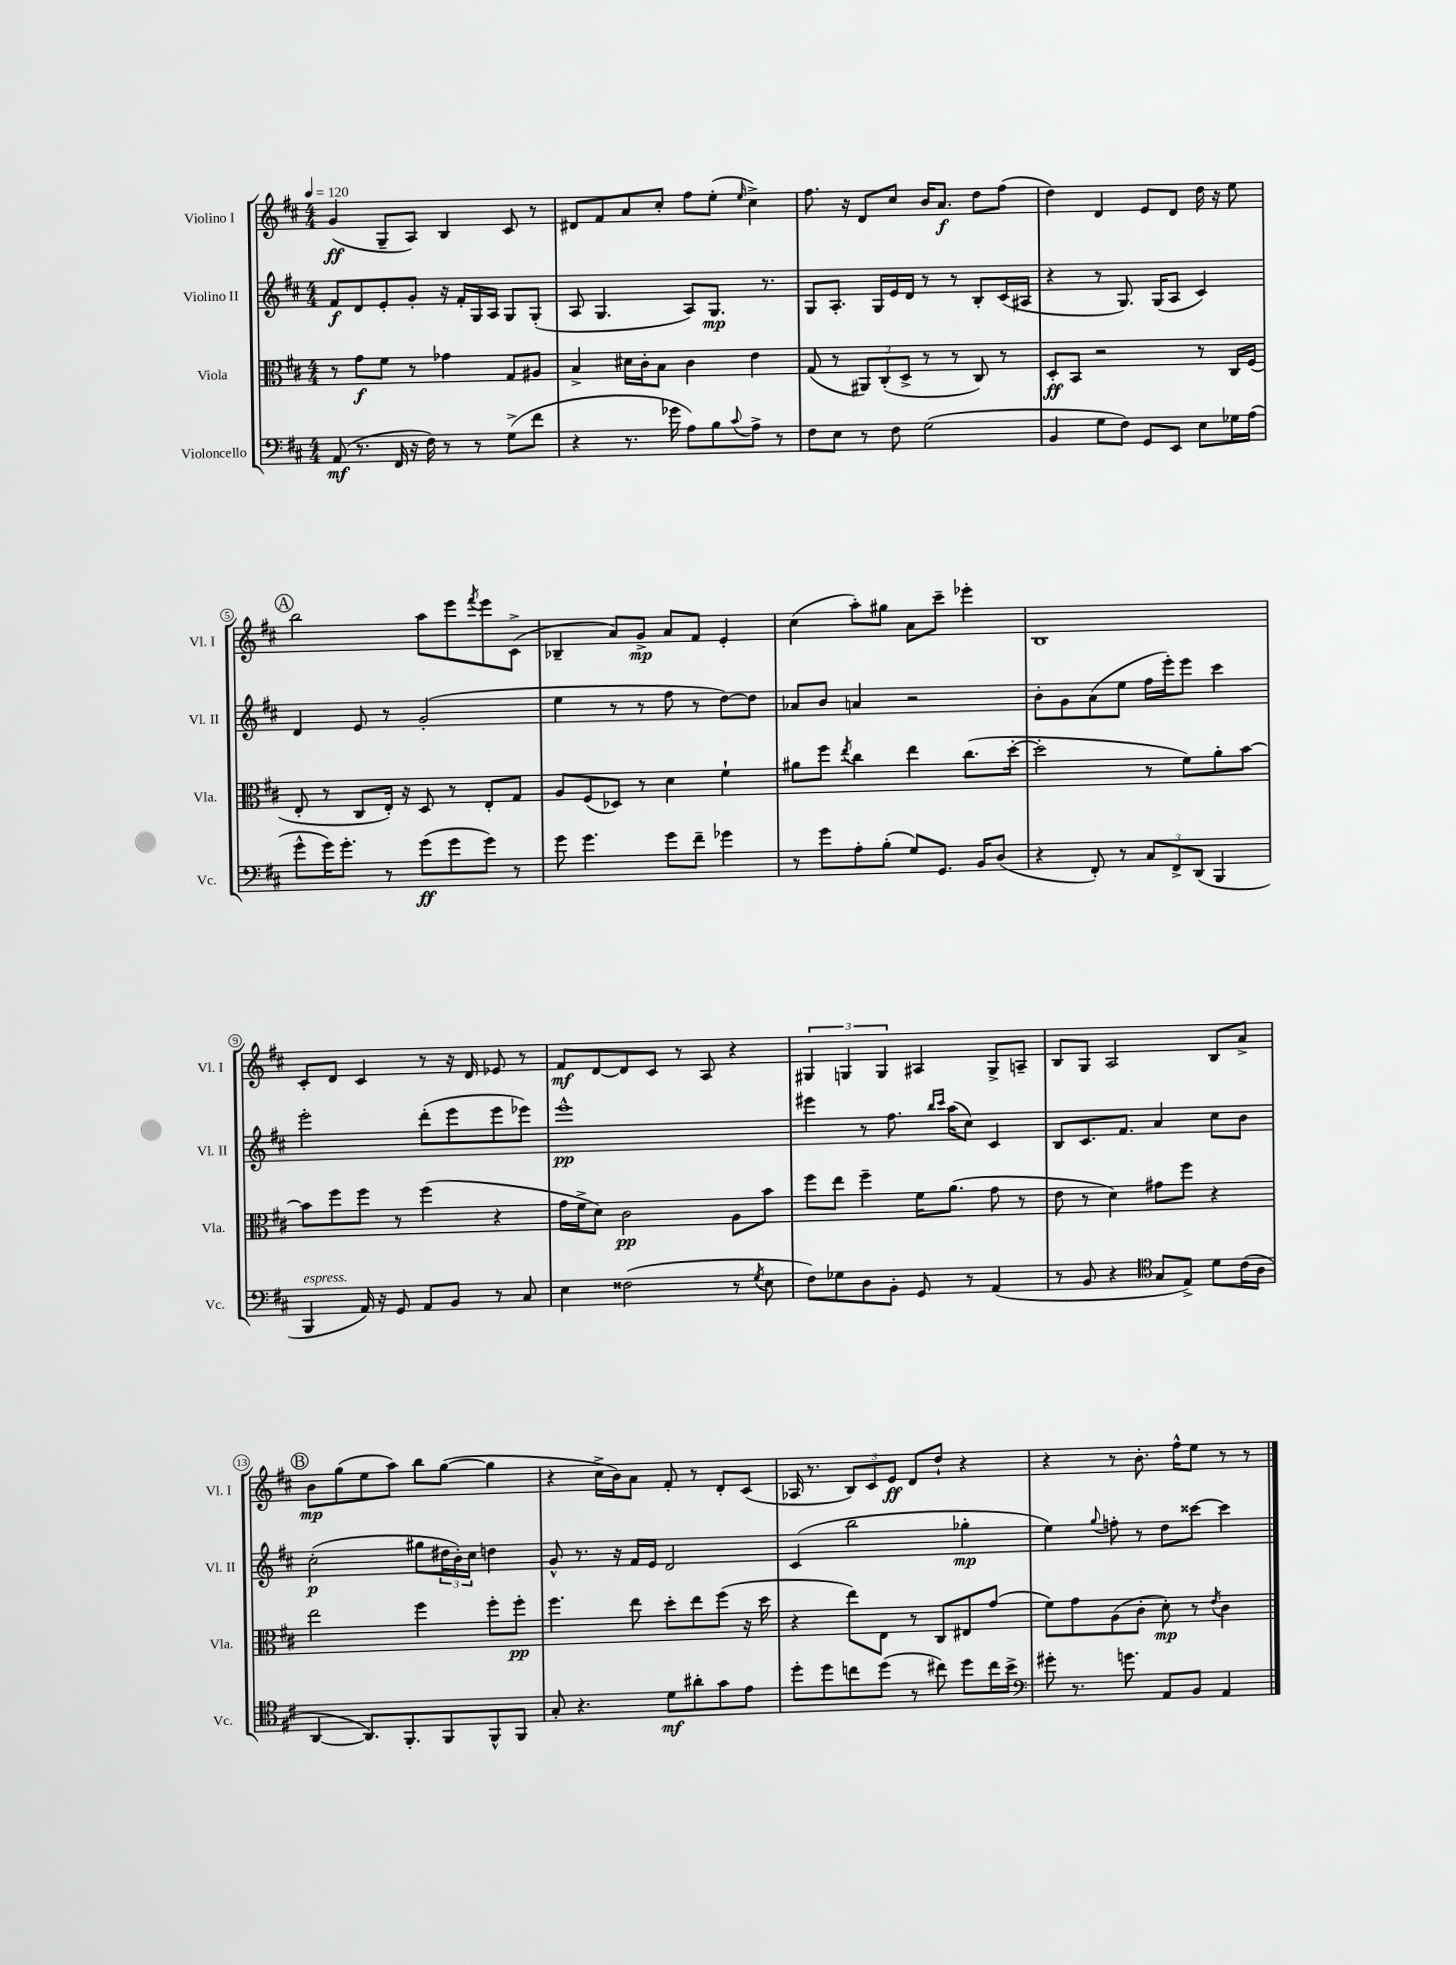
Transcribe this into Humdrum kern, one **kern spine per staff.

**kern	**dynam	**kern	**dynam	**kern	**dynam	**kern	**dynam
*part4	*part4	*part3	*part3	*part2	*part2	*part1	*part1
*staff4	*staff4	*staff3	*staff3	*staff2	*staff2	*staff1	*staff1
*I"Violoncello	*	*I"Viola	*	*I"Violino II	*	*I"Violino I	*
*I'Vc.	*	*I'Vla.	*	*I'Vl. II	*	*I'Vl. I	*
*clefF4	*	*clefC3	*	*clefG2	*	*clefG2	*
*k[f#c#]	*	*k[f#c#]	*	*k[f#c#]	*	*k[f#c#]	*
*M4/4	*	*M4/4	*	*M4/4	*	*M4/4	*
*MM120	*	*MM120	*	*MM120	*	*MM120	*
=1	=1	=1	=1	=1	=1	=1	=1
(8AA/	mf	8r	.	8f#/L	f	(4g/	ff
8.r	.	8g\L	f	8d/	.	.	.
.	.	8f#\J	.	8e'/	.	8G~/L	.
16FF#/	.	.	.	.	.	.	.
16r	.	8r	.	8g'/J	.	8A/J)	.
16F#\)	.	.	.	.	.	.	.
8r	.	4g-X\	.	16r	.	4B/	.
.	.	.	.	16f#'/LL	.	.	.
8r	.	.	.	16G/	.	.	.
.	.	.	.	16A/JJ	.	.	.
(8G^\L	.	8G/L	.	8G/L	.	8c#/	.
8f#\J	.	8A#X/J	.	(8G'/J	.	8r	.
=2	=2	=2	=2	=2	=2	=2	=2
4r	.	4B^/	.	8A/	.	8d#X/L	.
.	.	.	.	4.G/	.	8f#/	.
8.r	.	16d#X\LL	.	.	.	8a/	.
.	.	16c#'\J	.	.	.	.	.
.	.	8B\J	.	.	.	8cc#'/J	.
16g-X\	.	.	.	.	.	.	.
8A\L)	.	4c#\	.	8A/L)	.	8ff#\L	.
8B\	.	.	.	8.G/J	mp	(8ee'\J	.
8qqc#/	.	.	.	.	.	16qqee/	.
8A^\J	.	4e\	.	.	.	4cc#^\)	.
.	.	.	.	8.r	.	.	.
8r	.	.	.	.	.	.	.
=3	=3	=3	=3	=3	=3	=3	=3
8F#\L	.	(8G/	.	8G/L	.	8.ff#\	.
8E\J	.	8r	.	8.A'/J	.	.	.
.	.	.	.	.	.	16r	.
8r	.	12AA#X/L)	.	.	.	8d/L	.
.	.	.	.	16G/LL	.	.	.
.	.	(12C#'/	.	.	.	.	.
8F#\	.	.	.	16e/	.	8cc#/J	.
.	.	12D^/J	.	.	.	.	.
.	.	.	.	16d/JJ	.	.	.
(2G\	.	8r	.	8r	.	16b/KL	.
.	.	.	.	.	.	8.a/J	f
.	.	8r	.	8r	.	.	.
.	.	8C#/)	.	8B'/L	.	8dd\L	.
.	.	8r	.	(16c#/L	.	(8ff#\J	.
.	.	.	.	16A#X/JJ	.	.	.
=4	=4	=4	=4	=4	=4	=4	=4
4BB/	.	8D'/L	ff	4r	.	4dd\)	.
.	.	8BB/J	.	.	.	.	.
8G\L	.	2r	.	8r	.	4d/	.
8F#\J)	.	.	.	8.G/)	.	.	.
8GG/L	.	.	.	.	.	8e/L	.
.	.	.	.	(16G/KL	.	.	.
8EE/J	.	.	.	8A/J	.	8d/J	.
8E\L	.	8r	.	4c#/)	.	16dd\	.
.	.	.	.	.	.	16r	.
16G-X\L	.	16C#/LL	.	.	.	8ee\	.
(16A\JJ	.	(16F#/JJ	.	.	.	.	.
!!LO:LB:g=z
!!LO:REH:place=s1:t=A
=5	=5	=5	=5	=5	=5	=5	=5
8g^^\L	.	8E'/	.	4d/	.	2bb\	.
16g\K)	.	8r	.	.	.	.	.
8.g'\J	.	.	.	.	.	.	.
.	.	8C#/L	.	8e/	.	.	.
8r	.	16E'/Jk)	.	8r	.	.	.
.	.	16r	.	.	.	.	.
(8g\L	ff	8D/	.	(2g'/	.	8aa\L	.
8g\	.	8r	.	.	.	8eee\	.
.	.	.	.	.	.	8qfff#/	.
8g\J)	.	8E'/L	.	.	.	8eee\	.
8r	.	8G/J	.	.	.	(8c#^\J	.
=6	=6	=6	=6	=6	=6	=6	=6
8g\	.	8A/L	.	4ee\	.	4B-X~/	.
4.g\	.	(8F#/	.	.	.	.	.
.	.	8D-X/J)	.	8r	.	8a/L)	.
.	.	8r	.	8r	.	8g^/J	mp
8g\L	.	4d\	.	8ff#\	.	8a/L	.
8f#~\J	.	.	.	8r	.	8f#/J	.
4g-X\	.	4f#`\	.	[8dd\L)	.	4e'/	.
.	.	.	.	8dd\J]	.	.	.
=7	=7	=7	=7	=7	=7	=7	=7
8r	.	8a#X\L	.	8a-X/L	.	(4cc#\	.
8g\L	.	8ff#\J	.	8b/J	.	.	.
.	.	8qee/	.	.	.	.	.
8A'\	.	4cc#\	.	4an/	.	8aa'\L)	.
(8B'\J	.	.	.	.	.	8gg#X\J	.
8G/L)	.	4ee\	.	2r	.	8a\L	.
8.GG/J	.	.	.	.	.	8ccc#~\J	.
.	.	(8.cc#\L	.	.	.	4eee-X'\	.
16BB/KL	.	.	.	.	.	.	.
(8D/J	.	.	.	.	.	.	.
.	.	[16dd'\Jk	.	.	.	.	.
=8	=8	=8	=8	=8	=8	=8	=8
4r	.	2dd'\]	.	8b'\L	.	1B	.
.	.	.	.	8g\	.	.	.
8FF#'/)	.	.	.	(8a\	.	.	.
8r	.	.	.	8ee\J	.	.	.
12C#/L	.	8r	.	16ff#\LL	.	.	.
.	.	.	.	16eee'\J)	.	.	.
12FF#^/	.	.	.	.	.	.	.
.	.	8f#\L)	.	8eee\J	.	.	.
(12DD/J	.	.	.	.	.	.	.
4BBB/	.	8a'\	.	4ccc#\	.	.	.
.	.	[8b\J	.	.	.	.	.
!!LO:LB:g=z
=9	=9	=9	=9	=9	=9	=9	=9
!LO:TX:a:i:t=espress.	!	!	!	!	!	!	!
4BBB/	.	8b\L]	.	2eee'\	.	8c#'/L	.
.	.	8ff#\	.	.	.	8d/J	.
16AA/)	.	8ff#\J	.	.	.	4c#/	.
16r	.	.	.	.	.	.	.
8GG/	.	8r	.	.	.	.	.
8AA/L	.	(4ff#\	.	(8ddd'\L	.	8r	.
8BB/J	.	.	.	8eee\	.	16r	.
.	.	.	.	.	.	16d/	.
8r	.	4r	.	8eee\	.	8e-X/	.
8C#/	.	.	.	8eee-X\J)	.	8r	.
=10	=10	=10	=10	=10	=10	=10	=10
4E\	.	16g\LL	.	1eee^^	pp	8f#/L	mf
.	.	16f#^\J	.	.	.	.	.
.	.	8d\J)	.	.	.	[8d/	.
(2F##X\	.	2c#\	pp	.	.	8d/]	.
.	.	.	.	.	.	8c#/J	.
.	.	.	.	.	.	8r	.
.	.	.	.	.	.	8A/	.
8r	.	8A\L	.	.	.	4r	.
8qG/	.	.	.	.	.	.	.
8E\	.	8b\J	.	.	.	.	.
=11	=11	=11	=11	=11	=11	=11	=11
8F#\L)	.	8ff#\L	.	4eee#X\	.	6G#X/	.
8G-X\	.	8ee\J	.	.	.	.	.
.	.	.	.	.	.	6Gn/	.
8D\	.	4ff#~\	.	8r	.	.	.
.	.	.	.	.	.	6G/	.
8BB'\J	.	.	.	8.ff#\	.	.	.
8GG/	.	16f#\KL	.	.	.	4A#X/	.
.	.	.	.	16qqbb/LL	.	.	.
.	.	.	.	16qqccc#/JJ	.	.	.
.	.	(8.a\J	.	(16aa\KL	.	.	.
8r	.	.	.	8cc#\J)	.	.	.
(4AA/	.	8g\	.	4c#/	.	8G^/L	.
.	.	8r	.	.	.	8An~/J	.
=12	=12	=12	=12	=12	=12	=12	=12
8r	.	8e\	.	8B/L	.	8B/L	.
8BB/	.	8r	.	8.c#/	.	8G/J	.
4r	.	4d\)	.	.	.	2A/	.
.	.	.	.	8.f#/J	.	.	.
*clefC4	*	*	*	*	*	*	*
8G/L	.	8g#X\L	.	4a/	.	.	.
8E^/J)	.	8ff#\J	.	.	.	.	.
8d\L	.	4r	.	8cc#\L	.	8B/L	.
(16c#\L	.	.	.	8b\J	.	8a^/J	.
16A\JJ	.	.	.	.	.	.	.
!!LO:LB:g=z
!!LO:REH:place=s1:t=B
=13	=13	=13	=13	=13	=13	=13	=13
[4AA/	.	2ee\	.	(2cc#'\	p	8b\L	mp
.	.	.	.	.	.	(8gg\	.
8.AA/L])	.	.	.	.	.	8ee\	.
.	.	.	.	.	.	8aa\J)	.
8.FF#'/	.	.	.	.	.	.	.
.	.	4ff#\	.	8gg#X\L	.	8bb\L	.
8FF#/	.	.	.	24dd#X\L	.	([8gg\J	.
.	.	.	.	24b'\)	.	.	.
.	.	.	.	24cc#\JJ	.	.	.
8FF#^^/	.	8ff#'\L	.	4ddn\	.	4gg\]	.
8FF#/J	.	8ff#'\J	pp	.	.	.	.
=14	=14	=14	=14	=14	=14	=14	=14
8G'/	.	4.ff#\	.	8g^^/	.	4r	.
4.r	.	.	.	8.r	.	.	.
.	.	.	.	.	.	16cc#^\LL	.
.	.	.	.	16r	.	16b\J)	.
.	.	8ee\	.	16f#/LL	.	8a\J	.
.	.	.	.	16e/JJ	.	.	.
8d\L	mf	8dd'\L	.	2d/	.	8f#'/	.
8a#X'\	.	8ee\	.	.	.	8r	.
8g\	.	(8ff#\J	.	.	.	8d'/L	.
8e\J	.	16r	.	.	.	(8c#/J	.
.	.	16dd\	.	.	.	.	.
=15	=15	=15	=15	=15	=15	=15	=15
8dd'\L	.	4r	.	(4c#/	.	16A-X/	.
.	.	.	.	.	.	8.r	.
8dd\	.	.	.	.	.	.	.
8ccn\	.	8ee\L)	.	2bb\	.	12B/L)	.
.	.	.	.	.	.	12c#/	.
(8dd\J	.	8E\J	.	.	.	.	.
.	.	.	.	.	.	12e/J	ff
8r	.	8r	.	.	.	8d/L	.
8cc#X\)	.	8C#/L	.	.	.	8dd`/J	.
8dd\L	.	8E#X/	.	4gg-X'\	mp	4r	.
16cc#\L	.	(8g/J	.	.	.	.	.
16b^\JJ	.	.	.	.	.	.	.
=16	=16	=16	=16	=16	=16	=16	=16
*clefF4	*	*	*	*	*	*	*
8g#X'\	.	8f#\L)	.	4ee\)	.	4r	.
8.r	.	8g\	.	.	.	.	.
.	.	.	.	8qqgg/	.	.	.
.	.	(8A\	.	8ffn'\	.	8r	.
8.gn\	.	.	.	.	.	.	.
.	.	8c#'\J	.	8r	.	8.b'\	.
8AA/L	.	8d'\)	mp	8dd\L	.	.	.
.	.	.	.	.	.	16ff#^^\KL	.
8BB/J	.	8r	.	[8ccc##X\J	.	8ee\J	.
.	.	8qe/	.	.	.	.	.
4AA/	.	4c#\	.	4ccc##\]	.	8r	.
.	.	.	.	.	.	8r	.
==	==	==	==	==	==	==	==
*-	*-	*-	*-	*-	*-	*-	*-
